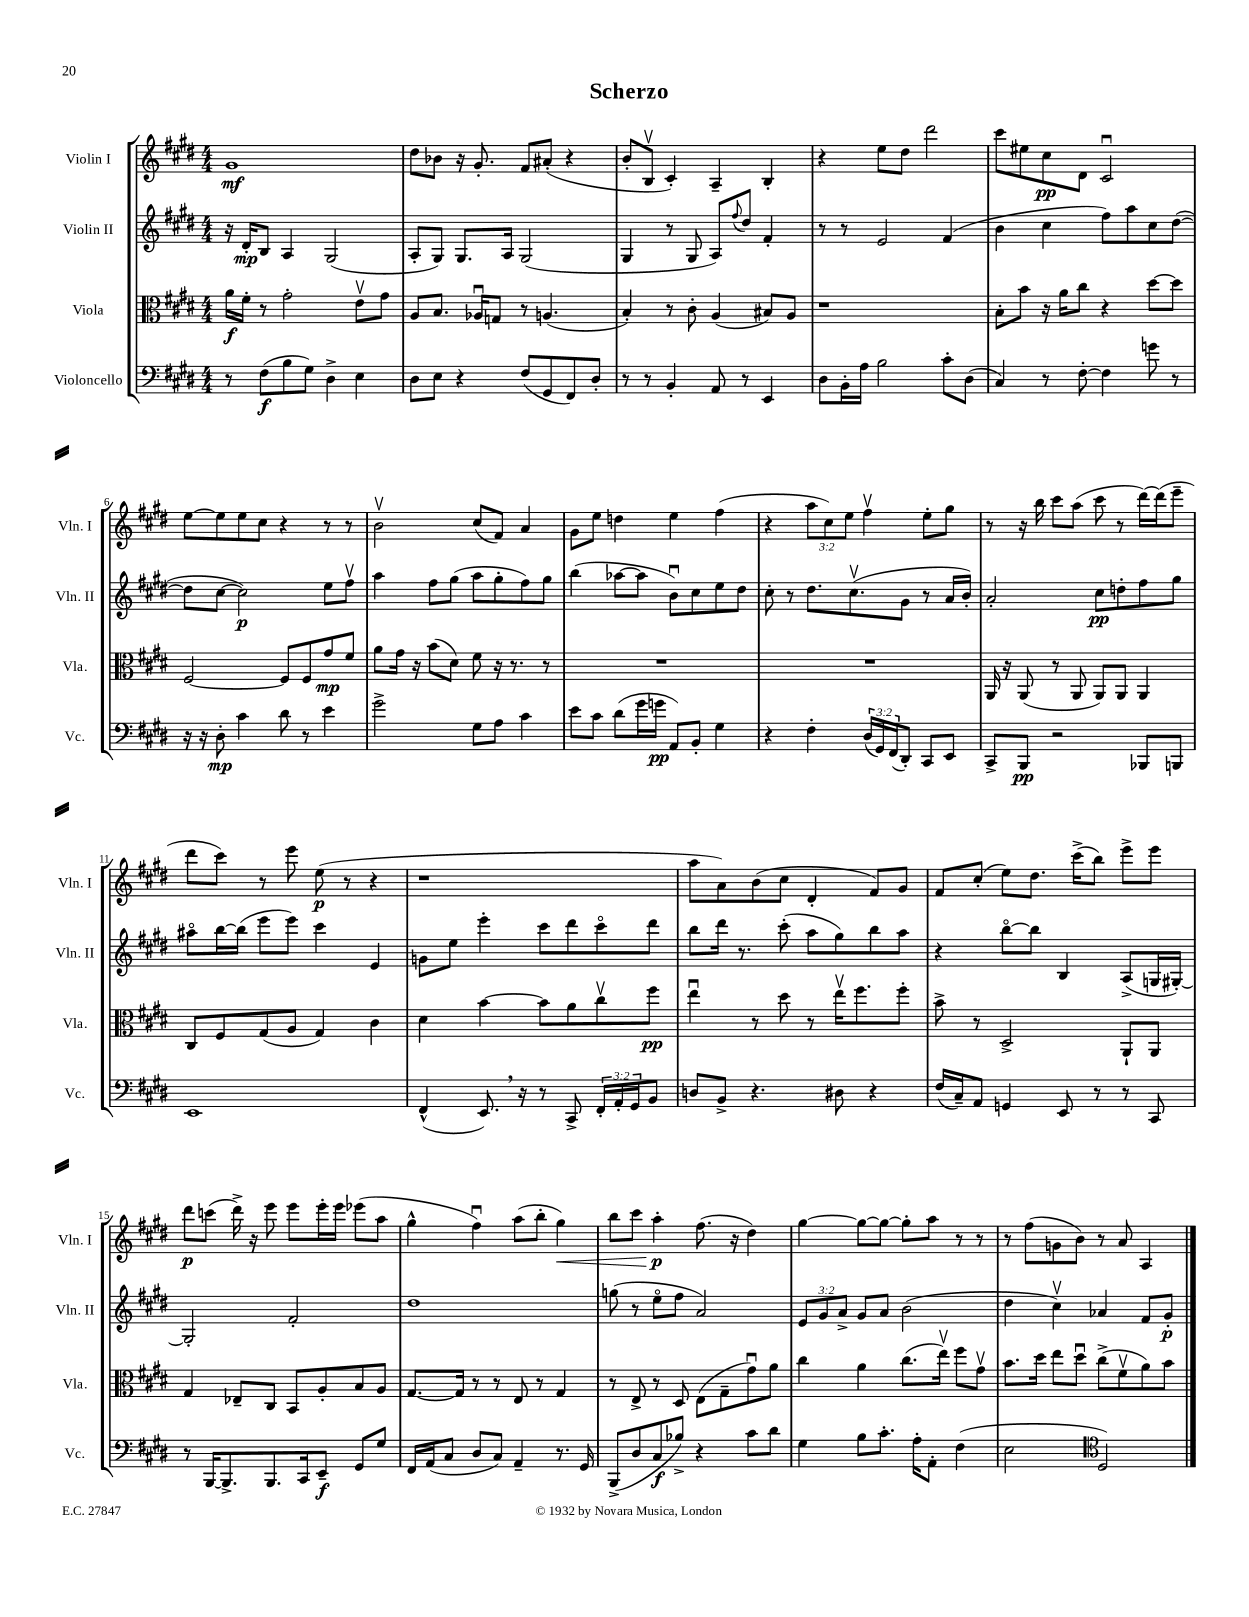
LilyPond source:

\header { title = "Scherzo" }
<<
\new StaffGroup <<
\new Staff = "s0" \with { instrumentName = "Violin I" shortInstrumentName = "Vln. I" } {
    \clef treble \key e \major \numericTimeSignature \time 4/4 \override Staff.TupletNumber.text = #tuplet-number::calc-fraction-text
    gis'1\mf |
    dis''8 bes'8 r16 gis'8.-. fis'8 ais'8-.( r4 |
    b'8-. b8\upbow cis'4-.) a4-- b4-. |
    r4 e''8 dis''8 dis'''2 |
    cis'''8 eis''8 cis''8\pp dis'8 cis'2\downbow |
    e''8~ e''8 e''8 cis''8 r4 r8 r8 |
    b'2\upbow cis''8( fis'8) a'4 |
    gis'8 e''8 d''4 e''4 fis''4( |
    r4 \tuplet 3/2 { a''8 cis''8) e''8 } fis''4\upbow e''8-. gis''8 |
    r8 r16 b''16 cis'''8 a''8( cis'''8 r8 dis'''16~) dis'''16( e'''8-- |
    dis'''8 cis'''8) r8 e'''8 e''8\p( r8 r4 |
    r1 |
    a''8 a'8) b'8( cis''8 dis'4-. fis'8) gis'8 |
    fis'8 cis''8-.( e''8) dis''8. cis'''16->( b''8) e'''8-> e'''8 |
    dis'''8\p c'''8( dis'''16->) r16 e'''8 e'''8 e'''16-. e'''16 ees'''8( a''8 |
    gis''4-^ fis''4\downbow) a''8( b''8-. gis''4\<) |
    b''8 cis'''8 a''4-.\p\! fis''8.( r16 dis''4) |
    gis''4~ gis''8~ gis''8~ gis''8-. a''8 r8 r8 |
    r8 fis''8( g'8 b'8) r8 a'8 a4 \bar "|." |
}
\new Staff = "s1" \with { instrumentName = "Violin II" shortInstrumentName = "Vln. II" } {
    \clef treble \key e \major \numericTimeSignature \time 4/4 \override Staff.TupletNumber.text = #tuplet-number::calc-fraction-text
    r16 dis'16-.\mp b8 a4 gis2( |
    a8-. gis8) gis8. a16 gis2( |
    gis4 r8 gis8 a8) \appoggiatura { fis''8 } dis''8 fis'4-. |
    r8 r8 e'2 fis'4( |
    b'4 cis''4 fis''8) a''8 cis''8 dis''8~( |
    dis''8 cis''8~ cis''2\p) e''8 fis''8\upbow |
    a''4 fis''8 gis''8( a''8 gis''8-. fis''8) gis''8 |
    b''4( aes''8~ aes''8 b'8\downbow) cis''8 e''8 dis''8 |
    cis''8-. r8 dis''8. cis''8.\upbow( gis'8 r8 a'16 b'16-.) |
    a'2-. cis''8\pp d''8-. fis''8 gis''8 |
    ais''8\flageolet b''16~ b''16( e'''8 e'''8) cis'''4 e'4 |
    g'8 e''8 e'''4-. cis'''8 dis'''8 cis'''8\flageolet dis'''8 |
    b''8 dis'''16 r8. cis'''8-.( a''8 gis''8) b''8 a''8 |
    r4 b''8~\flageolet b''8 b4 a8->( g16 gis16~-.) |
    gis2-. fis'2-. |
    dis''1 |
    g''8( r8 e''8\flageolet fis''8 a'2) |
    \tuplet 3/2 { e'8 gis'8 a'8-> } gis'8 a'8 b'2( |
    dis''4 cis''4\upbow) aes'4 fis'8 gis'8-.\p \bar "|." |
}
\new Staff = "s2" \with { instrumentName = "Viola" shortInstrumentName = "Vla." } {
    \clef alto \key e \major \numericTimeSignature \time 4/4
    a'16\f fis'16-. r8 gis'2-. e'8\upbow gis'8 |
    a8 b8. aes16\downbow g8 r8 a4.( |
    b4-.) r8 cis'8-. a4( bis8) a8 |
    r1 |
    b8-. b'8 r16 a'16 cis''8 r4 dis''8~ dis''8 |
    fis2~ fis8 fis8 gis'8\mp fis'8 |
    a'8 gis'16 r16 b'8( dis'8) fis'8 r16 r8. r8 |
    R1 |
    R1 |
    a,16 r16 a,8( r8 a,8 a,8) a,8 a,4 |
    cis8 fis8 gis8( a8 gis4) cis'4 |
    dis'4 b'4~ b'8 a'8 cis''8\upbow fis''8\pp |
    e''4\downbow r8 dis''8 r8 e''16\upbow fis''8. fis''8-. |
    b'8-> r8 dis2-> a,8-! a,8 |
    gis4 ees8-- cis8 b,8 a8-. b8 a8 |
    gis8.~ gis16 r8 r8 e8 r8 gis4 |
    r8 e8-> r8 dis8 e8( gis8-- gis'8\downbow) a'8 |
    cis''4 a'4 cis''8.( e''16\upbow) fis''8 gis'8\upbow |
    b'8. dis''16 e''8 dis''8\downbow cis''8->( fis'8\upbow a'8) b'8 \bar "|." |
}
\new Staff = "s3" \with { instrumentName = "Violoncello" shortInstrumentName = "Vc." } {
    \clef bass \key e \major \numericTimeSignature \time 4/4 \override Staff.TupletNumber.text = #tuplet-number::calc-fraction-text
    r8 fis8\f( b8 gis8) dis4-> e4 |
    dis8 e8 r4 fis8( gis,8 fis,8) dis8-. |
    r8 r8 b,4-. a,8 r8 e,4 |
    dis8 b,16-. a16 b2 cis'8-. dis8( |
    cis4) r8 fis8~-. fis4 g'8 r8 |
    r16 r16 dis8-.\mp cis'4 dis'8 r8 e'4 |
    gis'2-> gis8 a8 cis'4 |
    e'8 cis'8 dis'8( gis'16 g'16\pp a,8) b,8-. gis4 |
    r4 fis4-. \tuplet 3/2 { dis16( gis,16) fis,16( } dis,8-.) cis,8 e,8 |
    cis,8-> b,,8\pp r2 bes,,8 b,,8 |
    e,1 |
    fis,4-^( e,8.) \breathe r16 r8 cis,8-> \tuplet 3/2 { fis,16-. a,16-. gis,16 } b,8 |
    d8 b,8-> r4. dis8 r4 |
    fis16( cis16--) a,8 g,4 e,8 r8 r8 cis,8 |
    r8 b,,16~ b,,8.-> b,,8. cis,16 e,8--\f gis,8 gis8 |
    fis,16 a,16( cis8 dis8 cis8) a,4-- r8. gis,16 |
    b,,8->( dis8 cis8\f bes8->) r4 cis'8 dis'8 |
    gis4 b8 cis'8.-. a16-. a,8-. fis4( |
    e2 \clef tenor dis2) \bar "|." |
}
>>
>>
